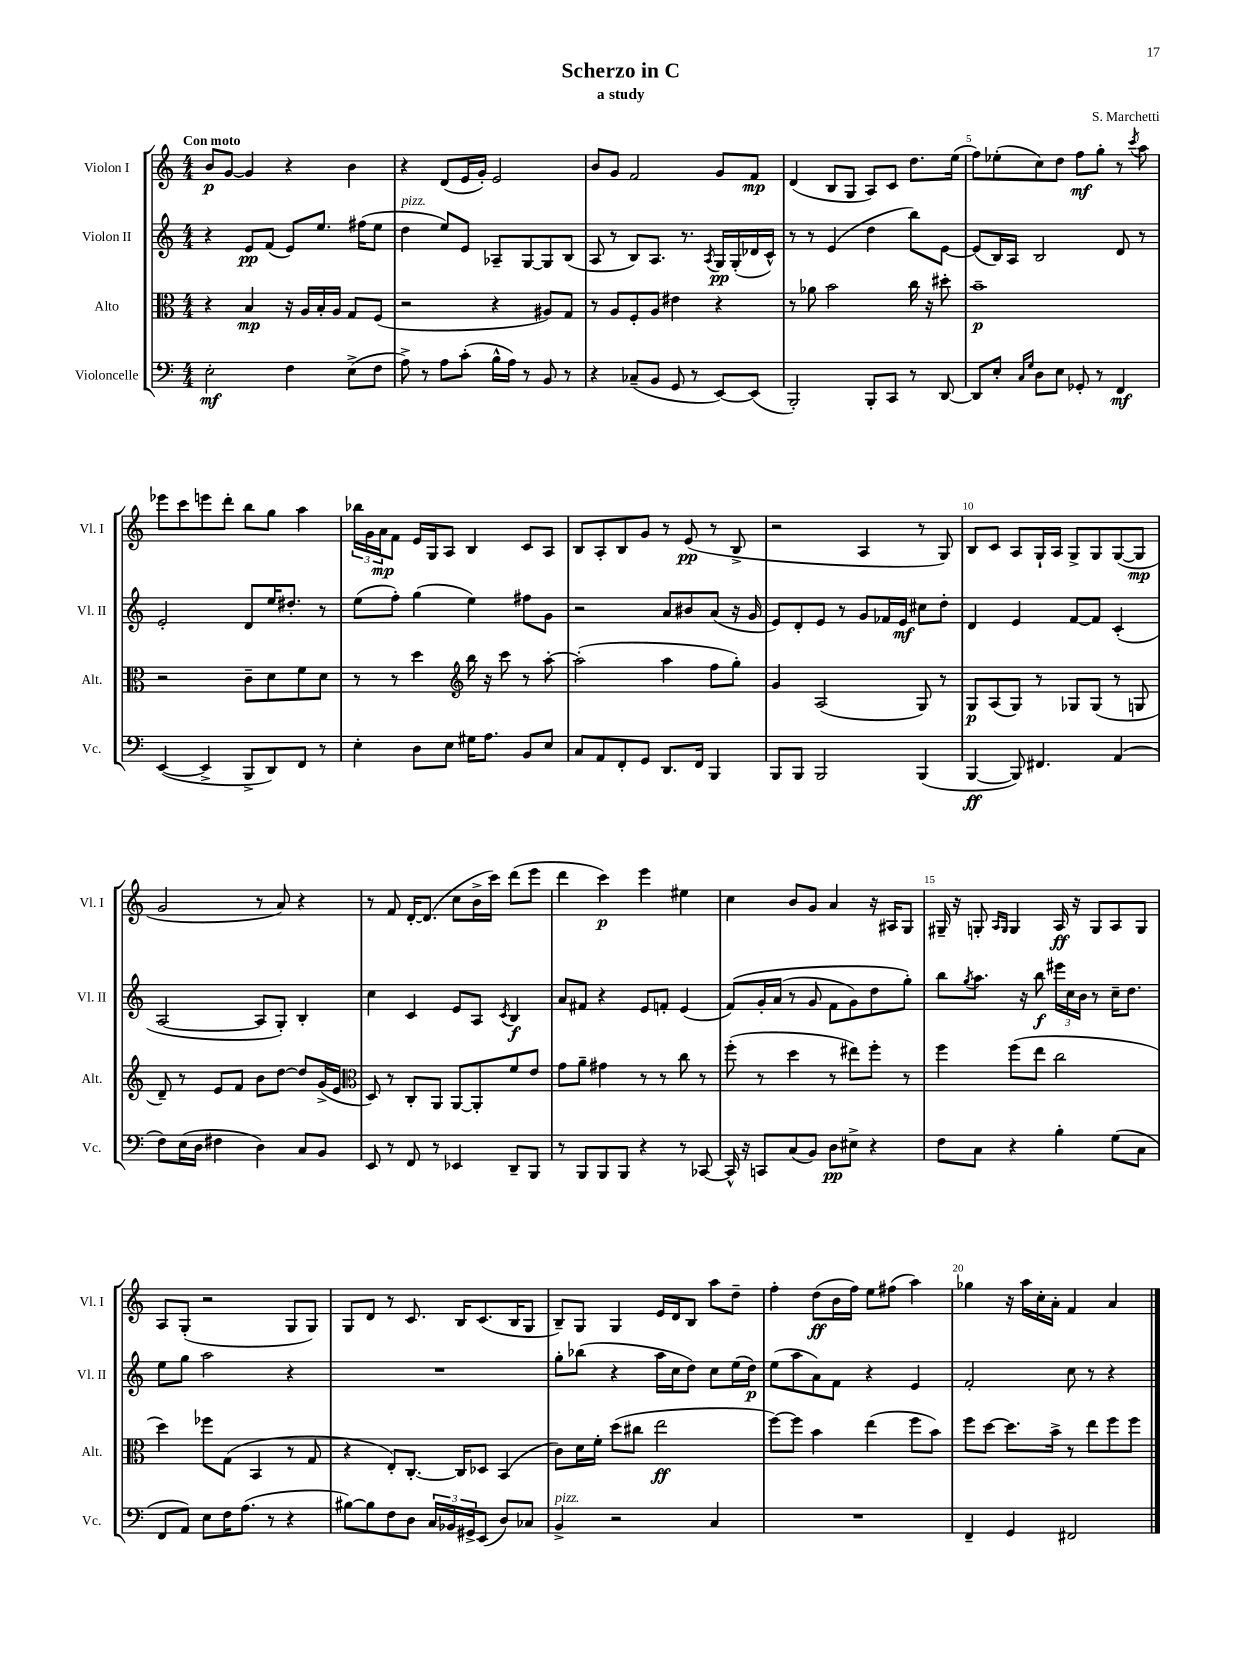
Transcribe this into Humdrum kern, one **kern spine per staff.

**kern	**dynam	**kern	**dynam	**kern	**dynam	**kern	**dynam
*part4	*part4	*part3	*part3	*part2	*part2	*part1	*part1
*staff4	*staff4	*staff3	*staff3	*staff2	*staff2	*staff1	*staff1
*I"Violoncelle	*	*I"Alto	*	*I"Violon II	*	*I"Violon I	*
*I'Vc.	*	*I'Alt.	*	*I'Vl. II	*	*I'Vl. I	*
*clefF4	*	*clefC3	*	*clefG2	*	*clefG2	*
*k[]	*	*k[]	*	*k[]	*	*k[]	*
*M4/4	*	*M4/4	*	*M4/4	*	*M4/4	*
=1	=1	=1	=1	=1	=1	=1	=1
!	!	!	!	!	!	!LO:TX:a:B:t=Con moto	!
2E'\	mf	4r	.	4r	.	8b/L	p
.	.	.	.	.	.	[8g/J	.
.	.	4B/	mp	8e/L	pp	4g/]	.
.	.	.	.	(8f/J	.	.	.
4F\	.	16r	.	8e/L)	.	4r	.
.	.	16A/LL	.	.	.	.	.
.	.	16B'/	.	8.ee/J	.	.	.
.	.	16A/JJ	.	.	.	.	.
(8E^\L	.	8G/L	.	.	.	4b\	.
.	.	.	.	(16ff#X\KL	.	.	.
8F\J	.	(8F/J	.	8ee\J	.	.	.
=2	=2	=2	=2	=2	=2	=2	=2
!	!	!	!	!LO:TX:a:i:t=pizz.	!	!	!
8A^\)	.	2r	.	4dd\	.	4r	.
8r	.	.	.	.	.	.	.
8A\L	.	.	.	8ee/L)	.	(8d/L	.
(8c'\J	.	.	.	8e/J	.	16e/L	.
.	.	.	.	.	.	16g'/JJ)	.
16B^^\LL	.	4r	.	8A-X~/L	.	2e/	.
16A\JJ)	.	.	.	.	.	.	.
8r	.	.	.	[8G/	.	.	.
8BB/	.	8A#X/L)	.	8G/]	.	.	.
8r	.	8G/J	.	(8B/J	.	.	.
=3	=3	=3	=3	=3	=3	=3	=3
4r	.	8r	.	8A/	.	8b/L	.
.	.	8A/L	.	8r	.	8g/J	.
(8C-X~/L	.	8F'/	.	8B/L)	.	2f/	.
8BB/J	.	8A/J	.	8.A/J	.	.	.
8GG/	.	4e#X\	.	.	.	.	.
.	.	.	.	8.r	.	.	.
8r	.	.	.	.	.	.	.
.	.	.	.	8qA/	.	.	.
[8EE/L)	.	4r	.	16G/LL	pp	8g/L	.
.	.	.	.	(16G'/	.	.	.
(8EE/J]	.	.	.	16d-X/	.	8f/J	mp
.	.	.	.	16c^^/JJ)	.	.	.
=4	=4	=4	=4	=4	=4	=4	=4
2BBB'/)	.	8r	.	8r	.	(4d/	.
.	.	8a-X\	.	8r	.	.	.
.	.	2b\	.	(4e/	.	8B/L	.
.	.	.	.	.	.	8G/J	.
8BBB'/L	.	.	.	4dd\	.	8A/L)	.
8CC/J	.	.	.	.	.	8c/J	.
8r	.	16cc\	.	8bb\L)	.	8.dd\L	.
.	.	16r	.	.	.	.	.
[8DD/	.	8dd#X'\	.	[8e\J	.	.	.
.	.	.	.	.	.	(16ee\Jk	.
=5	=5	=5	=5	=5	=5	=5	=5
8DD/L]	.	1b~	p	(8e/L]	.	8ff\L)	.
8E'/J	.	.	.	16B/L)	.	(8ee-X'\	.
.	.	.	.	16A/JJ	.	.	.
16qqC/LL	.	.	.	.	.	.	.
16qqG/JJ	.	.	.	.	.	.	.
8D\L	.	.	.	2B/	.	8cc\)	.
8E\J	.	.	.	.	.	8dd\J	.
8GG-X'/	.	.	.	.	.	8ff\L	mf
8r	.	.	.	.	.	8gg'\J	.
4FF/	mf	.	.	8d/	.	8r	.
.	.	.	.	.	.	8qccc/	.
.	.	.	.	8r	.	8aa\	.
!!LO:LB:g=z
=6	=6	=6	=6	=6	=6	=6	=6
([4EE/	.	2r	.	2e'/	.	8eee-X\L	.
.	.	.	.	.	.	8ccc\	.
4EE^/]	.	.	.	.	.	8eeen\	.
.	.	.	.	.	.	8ddd'\J	.
8BBB^/L	.	8c~\L	.	8d/L	.	8bb\L	.
8DD/)	.	8d\	.	16ee/K	.	8gg\J	.
.	.	.	.	8.dd#X'/J	.	.	.
8FF/J	.	8f\	.	.	.	4aa\	.
8r	.	8d\J	.	8r	.	.	.
=7	=7	=7	=7	=7	=7	=7	=7
4E'\	.	8r	.	(8ee\L	.	24bb-X\LL	.
.	.	.	.	.	.	24g\	.
.	.	.	.	.	.	24a\J	mp
.	.	8r	.	8ff'\J)	.	8f\J	.
8D\L	.	4dd\	.	(4gg\	.	16e/LL	.
.	.	.	.	.	.	16G/J	.
8E\J	.	.	.	.	.	8A/J	.
*	*	*clefG2	*	*	*	*	*
16G#X\KL	.	16bb\	.	4ee\)	.	4B/	.
8.A\J	.	16r	.	.	.	.	.
.	.	8ccc\	.	.	.	.	.
8BB/L	.	8r	.	8ff#X\L	.	8c/L	.
8E/J	.	[8aa'\	.	8g\J	.	8A/J	.
=8	=8	=8	=8	=8	=8	=8	=8
8C/L	.	(2aa'\]	.	2r	.	8B/L	.
8AA/	.	.	.	.	.	8A'/	.
8FF'/	.	.	.	.	.	8B/	.
8GG/J	.	.	.	.	.	8g/J	.
8.DD/L	.	4aa\	.	8a/L	.	8r	.
.	.	.	.	8b#X/	.	(8e/	pp
16FF/Jk	.	.	.	.	.	.	.
4BBB/	.	8ff\L	.	(8a/J	.	8r	.
.	.	8gg'\J)	.	16r	.	8B^/	.
.	.	.	.	16g/	.	.	.
=9	=9	=9	=9	=9	=9	=9	=9
8BBB/L	.	4g/	.	8e/L)	.	2r	.
8BBB/J	.	.	.	8d'/	.	.	.
2BBB/	.	(2A/	.	8e/J	.	.	.
.	.	.	.	8r	.	.	.
.	.	.	.	8g/L	.	4A/	.
.	.	.	.	16f-X/L	.	.	.
.	.	.	.	16e/JJ	mf	.	.
(4BBB/	.	8G/)	.	8cc#X\L	.	8r	.
.	.	8r	.	8dd'\J	.	8G/)	.
=10	=10	=10	=10	=10	=10	=10	=10
[4BBB/	ff	8G/L	p	4d/	.	8B/L	.
.	.	(8A/	.	.	.	8c/J	.
8BBB/])	.	8G/J)	.	4e/	.	8A/L	.
4.FF#X/	.	8r	.	.	.	16G`/L	.
.	.	.	.	.	.	16A/JJ	.
.	.	8G-X/L	.	[8f/L	.	8G^/L	.
.	.	(8G-/J	.	8f/J]	.	8G/	.
(4AA/	.	8r	.	(4c'/	.	([8G/	.
.	.	8Gn/	.	.	.	8G/J]	mp
!!LO:LB:g=z
=11	=11	=11	=11	=11	=11	=11	=11
8F\L)	.	8d~/)	.	[2A/	.	2g/	.
(16E\L	.	8r	.	.	.	.	.
16D\JJ	.	.	.	.	.	.	.
4F#X\	.	8e/L	.	.	.	.	.
.	.	8f/J	.	.	.	.	.
4D\)	.	8b\L	.	8A/L]	.	8r	.
.	.	[8dd\J	.	8G'/J)	.	8a/)	.
8C/L	.	8dd/L]	.	4B'/	.	4r	.
8BB/J	.	(16g^/L	.	.	.	.	.
.	.	16e/JJ	.	.	.	.	.
=12	=12	=12	=12	=12	=12	=12	=12
*	*	*clefC3	*	*	*	*	*
8EE/	.	8D/)	.	4cc\	.	8r	.
8r	.	8r	.	.	.	8f/	.
8FF/	.	8C'/L	.	4c/	.	[16d'/KL	.
.	.	.	.	.	.	(8.d/J]	.
8r	.	8AA/J	.	.	.	.	.
4EE-X/	.	[8AA/L	.	8e/L	.	8cc\L	.
.	.	8AA'/]	.	8A/J	.	16b^\L	.
.	.	.	.	.	.	16ccc\JJ)	.
.	.	.	.	8qc/	.	.	.
8DD~/L	.	8f/	.	4B/	f	(8ddd\L	.
8BBB/J	.	8e/J	.	.	.	8eee\J	.
=13	=13	=13	=13	=13	=13	=13	=13
8r	.	8g\L	.	8a/L	.	4ddd\	.
8BBB/L	.	8a~\J	.	8f#X/J	.	.	.
8BBB/	.	4g#X\	.	4r	.	4ccc\)	p
8BBB/J	.	.	.	.	.	.	.
4r	.	8r	.	8e/L	.	4eee\	.
.	.	8r	.	8fn'/J	.	.	.
8r	.	8cc\	.	(4e/	.	4ee#X\	.
[8CC-X/	.	8r	.	.	.	.	.
=14	=14	=14	=14	=14	=14	=14	=14
16CC-^^/]	.	(8ff'\	.	(8f/L)	.	4cc\	.
16r	.	.	.	.	.	.	.
8CCn/L	.	8r	.	16g'/L	.	.	.
.	.	.	.	(16a/JJ	.	.	.
(8C/	.	4dd\	.	8r	.	8b/L	.
8BB/J)	.	.	.	8g/	.	8g/J	.
8D\L	pp	8r	.	8f\L	.	4a/	.
8E#X^\J	.	8ee#X\L)	.	8g\)	.	.	.
4r	.	8ff'\J	.	8dd\	.	16r	.
.	.	.	.	.	.	16A#X/KL	.
.	.	8r	.	8gg'\J)	.	8G/J	.
=15	=15	=15	=15	=15	=15	=15	=15
8F\L	.	4ff\	.	8bb\L	.	16G#X~/	.
.	.	.	.	.	.	16r	.
.	.	.	.	8qgg/	.	.	.
8C\J	.	.	.	8.aa\J	.	8Gn'/	.
.	.	.	.	.	.	16qqA/LL	.
.	.	.	.	.	.	16qqG/JJ	.
4r	.	(8ff\L	.	.	.	4G/	.
.	.	.	.	16r	.	.	.
.	.	8ee\J	.	8bb\	f	.	.
4B'\	.	2cc\	.	24eee#X\LL	.	16A/	ff
.	.	.	.	24cc\	.	.	.
.	.	.	.	.	.	16r	.
.	.	.	.	24b\JJ	.	.	.
.	.	.	.	8r	.	8G/L	.
(8G\L	.	.	.	16cc~\KL	.	8A/	.
.	.	.	.	8.dd\J	.	.	.
8C\J	.	.	.	.	.	8G/J	.
!!LO:LB:g=z
=16	=16	=16	=16	=16	=16	=16	=16
8FF/L	.	4dd\)	.	8ee\L	.	8A/L	.
8AA/J)	.	.	.	8gg\J	.	(8G'/J	.
8E\L	.	8ff-X\L	.	2aa\	.	2r	.
16F\K	.	(8G\J	.	.	.	.	.
(8.A\J	.	.	.	.	.	.	.
.	.	4BB/	.	.	.	.	.
8r	.	.	.	.	.	.	.
4r	.	8r	.	4r	.	8G/L	.
.	.	8G/	.	.	.	8G/J)	.
=17	=17	=17	=17	=17	=17	=17	=17
[8B#X\L)	.	4r	.	1r	.	8G/L	.
8B#\]	.	.	.	.	.	8d/J	.
8F\	.	8E'/L)	.	.	.	8r	.
8D\J	.	[8.C'/J	.	.	.	8.c/	.
24C/LL	.	.	.	.	.	.	.
24BB-X/	.	.	.	.	.	.	.
.	.	16C/KL]	.	.	.	16B/KL	.
24GG#X^/J	.	.	.	.	.	.	.
(8EE/J	.	8D-X/J	.	.	.	(8.c/	.
8D/L)	.	(4BB/	.	.	.	.	.
.	.	.	.	.	.	16B/K	.
8C-X/J	.	.	.	.	.	8G/J	.
=18	=18	=18	=18	=18	=18	=18	=18
!LO:TX:a:i:t=pizz.	!	!	!	!	!	!	!
4BB^/	.	8c\L)	.	8gg'\L	.	8B~/L)	.
.	.	16d\L	.	(8bb-X\J	.	8G/J	.
.	.	16f'\JJ	.	.	.	.	.
2r	.	(8dd\L	.	4r	.	4G/	.
.	.	8cc#X\J	.	.	.	.	.
.	.	2ee\	ff	16aa\LL	.	16e/LL	.
.	.	.	.	16cc\J	.	16d/J	.
.	.	.	.	8dd\J)	.	8B/J	.
4C/	.	.	.	8cc\L	.	8aa\L	.
.	.	.	.	(16ee\L	.	8dd~\J	.
.	.	.	.	16dd\JJ)	p	.	.
=19	=19	=19	=19	=19	=19	=19	=19
1r	.	[8ff\L)	.	(8ee\L	.	4ff'\	.
.	.	8ff\J]	.	8aa\	.	.	.
.	.	4b\	.	8a\)	.	(8dd\L	ff
.	.	.	.	8f\J	.	16b\L	.
.	.	.	.	.	.	16ff\JJ)	.
.	.	(4ee\	.	4r	.	8ee\L	.
.	.	.	.	.	.	(8ff#X\J	.
.	.	8ff\L	.	4e/	.	4aa\)	.
.	.	8b\J)	.	.	.	.	.
=20	=20	=20	=20	=20	=20	=20	=20
4FF~/	.	8ff\L	.	2f'/	.	4gg-X\	.
.	.	[8dd\J	.	.	.	.	.
4GG/	.	8.dd\L]	.	.	.	16r	.
.	.	.	.	.	.	16aa\LL	.
.	.	.	.	.	.	16cc'\	.
.	.	16b^\Jk	.	.	.	16a'\JJ	.
2FF#X/	.	8r	.	8cc\	.	4f/	.
.	.	8ee\L	.	8r	.	.	.
.	.	8ff\	.	4r	.	4a/	.
.	.	8ff\J	.	.	.	.	.
==	==	==	==	==	==	==	==
*-	*-	*-	*-	*-	*-	*-	*-
